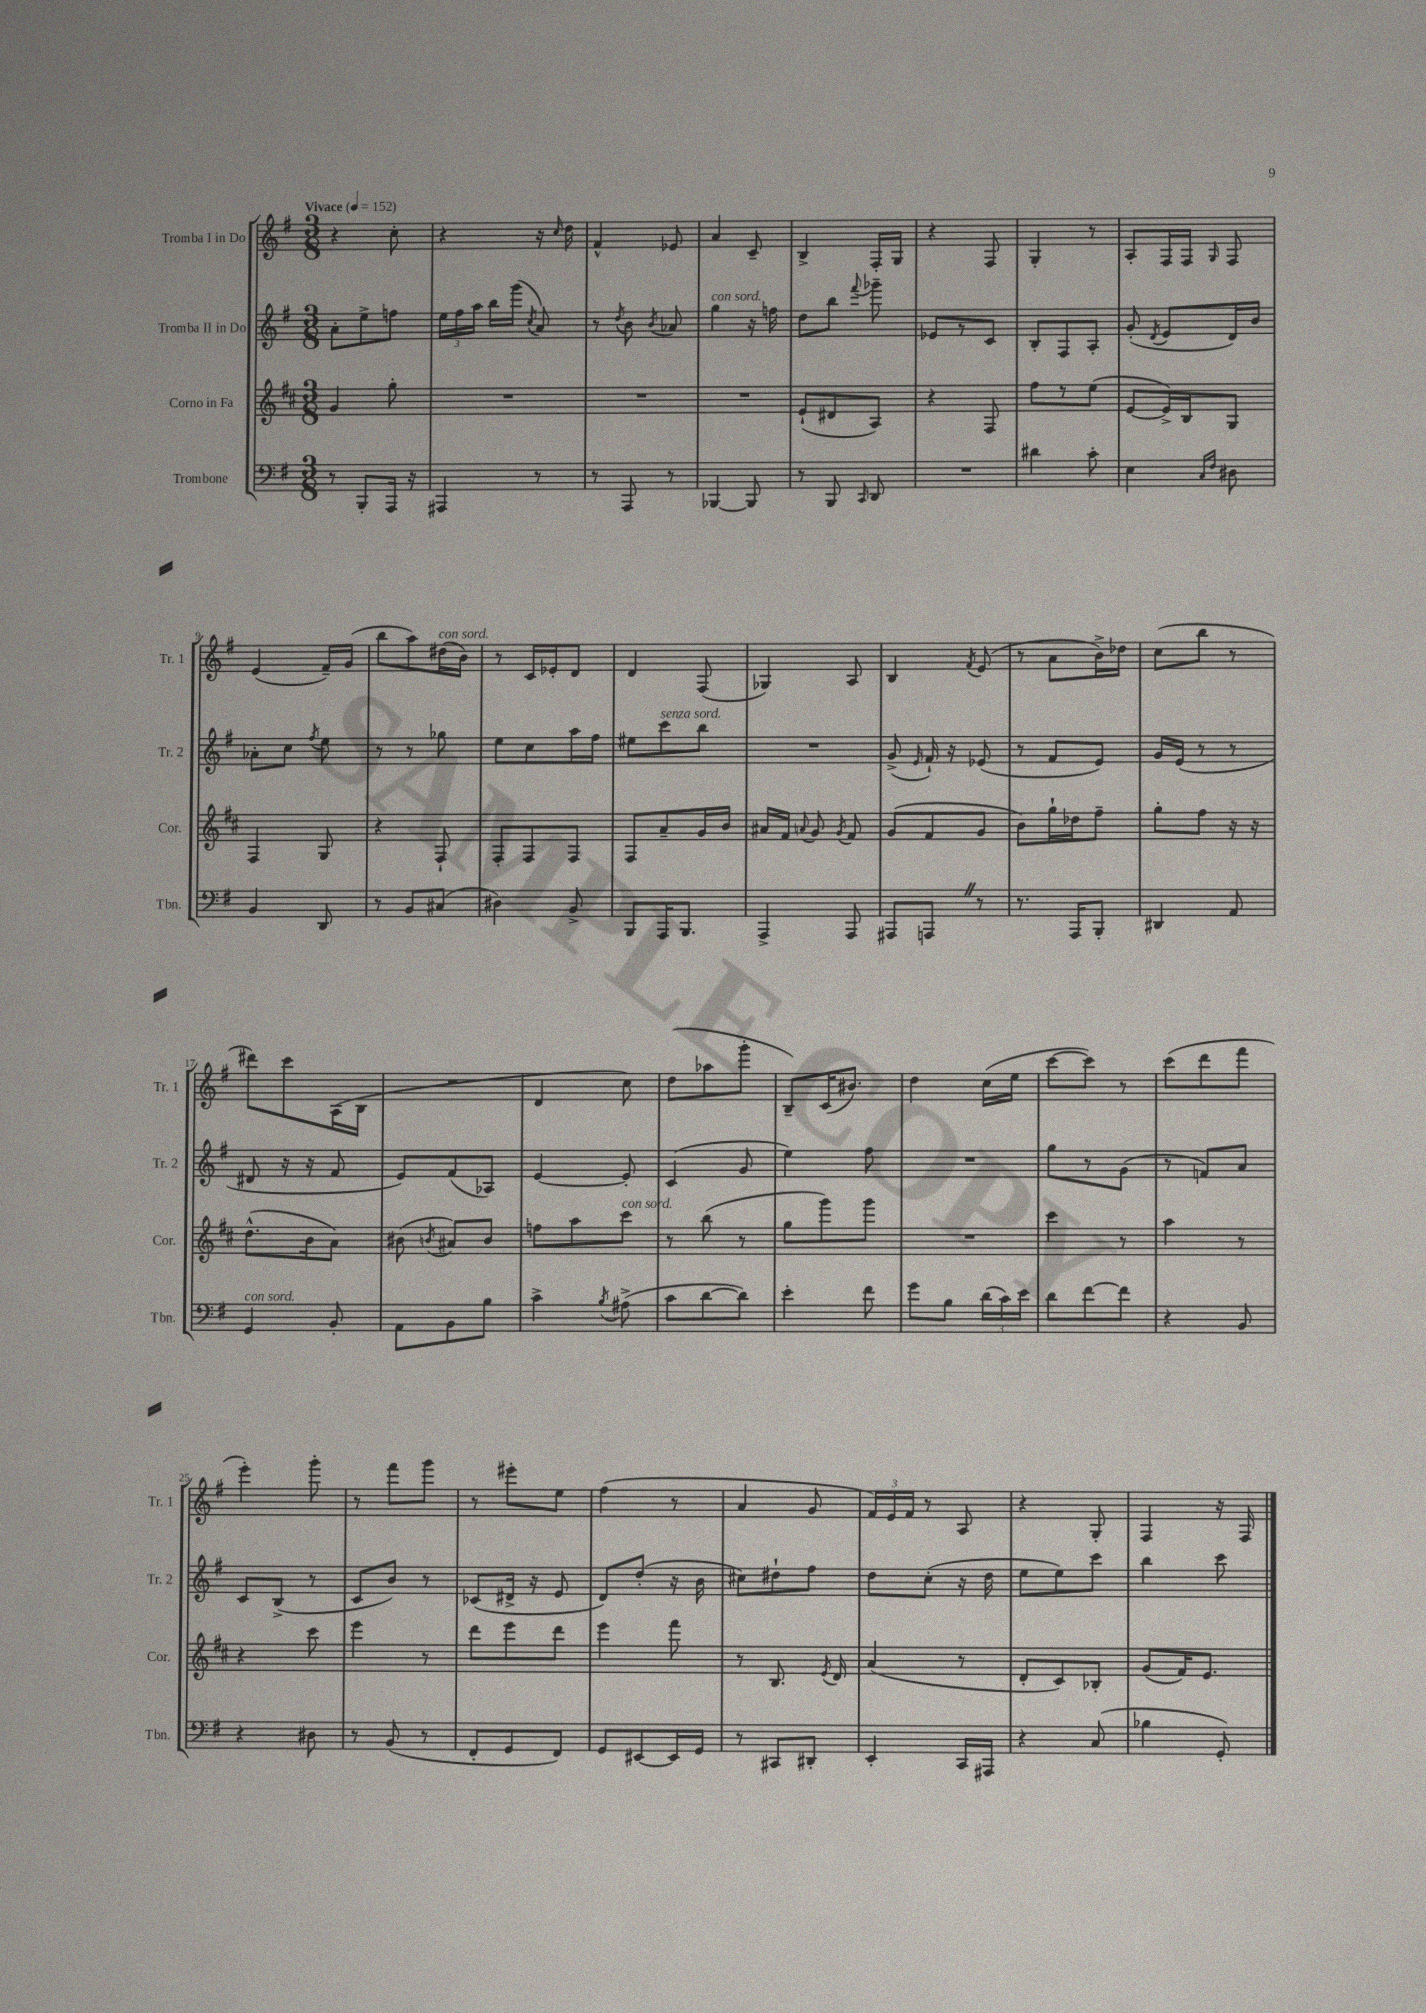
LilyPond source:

<<
\new StaffGroup <<
\new Staff = "s0" \with { instrumentName = "Tromba I in Do" shortInstrumentName = "Tr. 1" } {
    \clef treble \key g \major \numericTimeSignature \time 3/8 \tempo "Vivace" 4 = 152
    \autoBeamOff r4 c''8-. |
    r4 r16 \grace { c''16 } d''16 |
    fis'4-^ ees'8 |
    a'4 c'8-- |
    b4-> fis16[-. g16] |
    r4 fis8 |
    g4-. r8 |
    a8[-. fis16 fis16] \grace { g16 } fis8 |
    e'4( fis'16[--) g'16]( |
    b''8[ a''8) dis''16^\markup { \italic "con sord." }( b'16]) |
    r8 c'16[ ees'16-. d'8] |
    d'4 fis8( |
    ges4) a8 |
    b4 \acciaccatura { fis'8 } e'8( |
    r8 a'8[ b'16->) des''16] |
    c''8[( b''8] r8 |
    dis'''8[) c'''8 a16( b16] |
    R4. |
    d'4 c''8) |
    d''8[( aes''8 g'''8]-. |
    b8[--) c'16( bis'8.]) |
    d''4 c''16[( e''16] |
    c'''8[~ c'''8]) r8 |
    c'''8[( d'''8 fis'''8] |
    e'''4-.) g'''8-. |
    r8 fis'''8[ g'''8] |
    r8 eis'''8[-. e''8] |
    fis''4( r8 |
    a'4 g'8 |
    \tuplet 3/2 { fis'16[) e'16 fis'16] } r8 a8 |
    r4 g8-. |
    fis4 r16 fis16 \bar "|." |
}
\new Staff = "s1" \with { instrumentName = "Tromba II in Do" shortInstrumentName = "Tr. 2" } {
    \clef treble \key g \major \numericTimeSignature \time 3/8
    \autoBeamOff a'8[-. e''8-> f''8] |
    \tuplet 3/2 { e''16[ fis''16 a''16] } b''16[ g'''16]( \acciaccatura { c''8 } a'8) |
    r8 \acciaccatura { d''8 } b'8 \acciaccatura { b'8 } aes'8 |
    g''4^\markup { \italic "con sord." } r16 f''16 |
    d''8[ b''8] \appoggiatura { fis'''8 } ges'''8-- |
    ees'8[ r8 c'8] |
    b8[-. fis8 a8]-. |
    g'8-.( \acciaccatura { d'8 } e'8[ d'16) b'16] |
    aes'8[-. c''8] \acciaccatura { fis''8 } e''8 |
    r8 r8 ges''8 |
    e''8[ c''8 a''16 fis''16] |
    eis''8[ c'''8^\markup { \italic "senza sord." } b''8] |
    R4. |
    g'8->( \grace { e'16 } fis'16-!) r16 ees'8( |
    r8 fis'8[ e'8]) |
    g'16[ e'16]( r8 r8 |
    dis'8 r16 r16 fis'8 |
    e'8[) fis'8( aes8]) |
    e'4~ e'8-. |
    c'4( g'8 |
    e''4) fis''8 |
    R4. |
    g''8[ r8 g'8]( |
    r8 f'8[) a'8] |
    c'8[ b8]->( r8 |
    c'8[ b'8]) r8 |
    ces'8[( dis'16]-> r16 e'8 |
    d'8[) d''8]-.( r16 b'16 |
    cis''8[) dis''8-! fis''8] |
    d''8[ c''8]-.( r16 d''16 |
    e''8[ e''8) c'''8] |
    b''4 c'''8 \bar "|." |
}
\new Staff = "s2" \with { instrumentName = "Corno in Fa" shortInstrumentName = "Cor." } {
    \clef treble \key d \major \numericTimeSignature \time 3/8
    \autoBeamOff g'4 g''8-. |
    R4. |
    R4. |
    R4. |
    e'8[-!( dis'8 a8]) |
    r4 fis8 |
    fis''8[ r8 e''8]( |
    e'8[~ e'16->) b16 g8] |
    fis4 g8 |
    r4 fis8-! |
    fis8[-. fis8 fis8] |
    fis8[ a'8-- g'16 b'16] |
    ais'16[ fis'16] \appoggiatura { a'8 } g'8 \acciaccatura { g'8 } fis'8 |
    g'8[( fis'8 g'8] |
    b'8[) g''16-! des''16 fis''8]-- |
    g''8[-. fis''8] r16 r16 |
    d''8.[-^( b'16 a'8]) |
    bis'8( \acciaccatura { b'8 } ais'8[) b'8] |
    f''8[ a''8 cis'''8]^\markup { \italic "con sord." } |
    r8 b''8( r8 |
    g''8[ g'''8) g'''8] |
    R4. |
    cis'''4 r8 |
    a''4 r8 |
    r4 cis'''8 |
    e'''4 r8 |
    d'''8[ e'''8 d'''8] |
    e'''4 fis'''8 |
    r8 b8. \acciaccatura { e'8 } d'16 |
    a'4( r8 |
    d'8[-. cis'8) bes8]-. |
    g'8[( fis'16) e'8.] \bar "|." |
}
\new Staff = "s3" \with { instrumentName = "Trombone" shortInstrumentName = "Tbn." } {
    \clef bass \key g \major \numericTimeSignature \time 3/8
    \autoBeamOff r8 b,,8[-. a,,16] r16 |
    ais,,4 r8 |
    r8 a,,8 r8 |
    bes,,4~ bes,,8 |
    r8 b,,8 \grace { c,16 } d,8 |
    R4. |
    dis'4 c'8-. |
    e4 \grace { c16[ fis16] } dis8 |
    b,4 d,8 |
    r8 b,8[ cis8]( |
    dis4) b,8-> |
    b,,8[ a,,16 b,,8.] |
    a,,4-> a,,8 |
    ais,,8[ a,,8] \once \override BreathingSign.text = \markup { \musicglyph "scripts.caesura.straight" } \breathe r8 |
    r8. a,,16[ b,,8]-. |
    dis,4 a,8 |
    g,4^\markup { \italic "con sord." } b,8-. |
    a,8[ b,8 b8] |
    c'4-> \acciaccatura { b8 } ais8->( |
    c'8[ d'8~ d'8]) |
    e'4-. fis'8 |
    g'8[ b8] \tuplet 3/2 { d'16[( c'16) e'16] } |
    d'8[ fis'8~ fis'8] |
    r4 b,8 |
    r4 dis8 |
    r8 b,8( r8 |
    fis,8[-. g,8 fis,8]) |
    g,8[ eis,8~ eis,16 g,16] |
    r8 cis,8[ dis,8]-. |
    e,4-. c,16[ ais,,16] |
    r4 c8( |
    bes4 g,8-.) \bar "|." |
}
>>
>>
